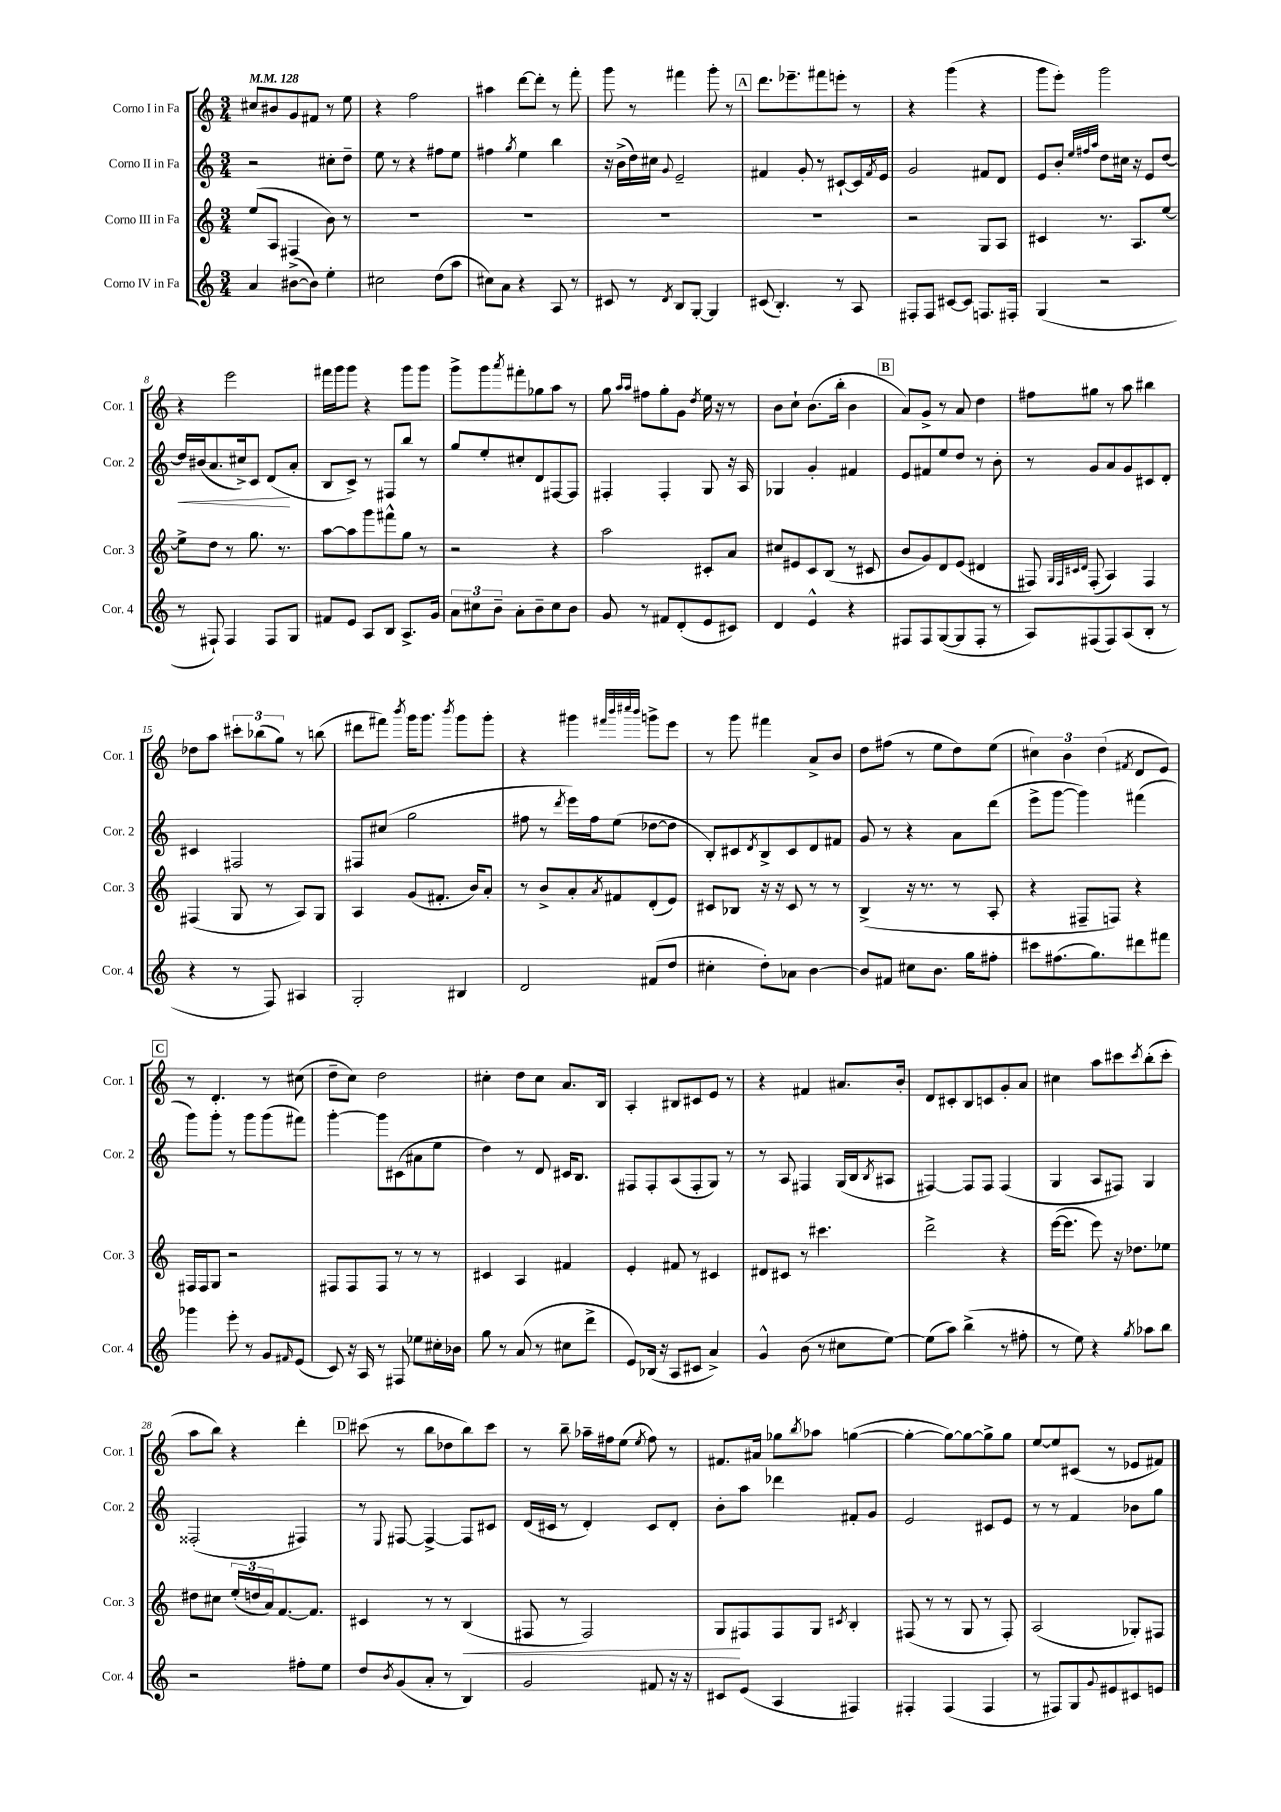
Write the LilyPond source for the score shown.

<<
\new StaffGroup <<
\new Staff = "s0" \with { instrumentName = "Corno I in Fa" shortInstrumentName = "Cor. 1" } {
    \clef treble \key c \major \numericTimeSignature \time 3/4 \tempo 4 = 128
    cis''8 bis'8 g'8 fis'8 r8 e''8 |
    r4 f''2 |
    ais''4 d'''8~ d'''8-. r8 f'''8-. |
    g'''8 r8 fis'''4 g'''8-. r8 |
    \mark \markup { \box "A" } d'''8. ees'''8.-- fis'''8 e'''8-. r8 |
    r4 g'''4( r4 |
    g'''8 e'''8-.) g'''2 |
    r4 e'''2 |
    fis'''16 g'''16 g'''8 r4 g'''8 g'''8 |
    g'''8-> g'''8 \acciaccatura { a'''8 } fis'''8-. ges''8 a''8 r8 |
    g''8 \grace { a''16 a''16 } fis''8 g''8-. g'8 \acciaccatura { d''8 } e''16 r16 r8 |
    b'8 c''8-! b'8.( b''16-. b'4 |
    \mark \markup { \box "B" } a'8) g'8-> r8 a'8 d''4 |
    fis''8 gis''8 r8 a''8 bis''4 |
    des''8 a''8 \tuplet 3/2 { cis'''8-. bes''8( g''8) } r8 b''8( |
    dis'''8 fis'''8) \acciaccatura { b'''8 } g'''16 g'''8. \acciaccatura { b'''8 } g'''8 g'''8-. |
    r4 gis'''4 \grace { fis'''32 b'''32 cis''''32 b'''32 } g'''8-> e'''8 |
    r8 g'''8 fis'''4 a'8-> b'8 |
    d''8 fis''8( r8 e''8 d''8) e''8( |
    \tuplet 3/2 { cis''4) b'4 d''4( } \acciaccatura { fis'8 } d'8 e'8) |
    \mark \markup { \box "C" } r8 d'4.-. r8 cis''8( |
    d''8-- c''8) d''2 |
    cis''4-. d''8 cis''8 a'8. b16 |
    a4-. bis8 cis'8 e'8 r8 |
    r4 fis'4 ais'8. b'16-. |
    d'8 cis'8-. b8 c'8 g'8-. a'8 |
    cis''4 a''8 cis'''8 \acciaccatura { cis'''8 } b''8-.( cis'''8-. |
    a''8 b''8) r4 d'''4-. |
    \mark \markup { \box "D" } cis'''8( r8 b''8 des''8 b''8) cis'''8 |
    r8 b''8-- aes''16-- fis''16 e''8( \acciaccatura { e''8 } fis''8) r8 |
    fis'8. ais'16 ges''8 \acciaccatura { b''8 } aes''8 g''4~( |
    g''4~-. g''8~) g''8~ g''8-> g''8 |
    e''8~ e''8 cis'8( r8 ees'8 fis'8) \bar "|." |
}
\new Staff = "s1" \with { instrumentName = "Corno II in Fa" shortInstrumentName = "Cor. 2" } {
    \clef treble \key c \major \numericTimeSignature \time 3/4
    r2 cis''8-. d''8-- |
    e''8 r8 r4 fis''8 e''8 |
    fis''4 \acciaccatura { g''8 } e''4 b''4 |
    r16 b'16->( d''16) cis''16 \appoggiatura { g'8 } e'2-- |
    \mark \markup { \box "A" } fis'4 g'8-. r8 cis'8~-! cis'16 \acciaccatura { fis'8 } e'16 |
    g'2 fis'8 d'8 |
    e'8 b'8-. \grace { e''32 fis''32 a''32 } d''8 cis''16 r16 e'8 d''8~ |
    d''16\< bis'16( a'8. cis''16->) c'8 d'8\!( a'8-. |
    b8 c'8->) r8 fis8 b''8 r8 |
    g''8 e''8-. cis''8-. d'8 fis8~ fis8 |
    fis4-. fis4-. g8 r16 a16 |
    ges4 g'4-. fis'4 |
    \mark \markup { \box "B" } e'8 fis'8 e''8 d''8 r8 b'8-. |
    r8 g'8 a'8 g'8 cis'8 d'8-. |
    cis'4 fis2 |
    fis8 cis''8( g''2 |
    fis''8 r8 \acciaccatura { d'''8 } e'''16) fis''16 e''8( des''8~ des''8 |
    b8-.) cis'8 \acciaccatura { d'8 } b8-> cis'8 d'8 fis'8 |
    g'8 r8 r4 a'8 d'''8( |
    e'''8-> g'''8~ g'''4) fis'''4( |
    \mark \markup { \box "C" } g'''8) g'''8-. r8 g'''8 g'''8( fis'''8) |
    g'''4~-. g'''8 cis'8( ais'8 e''8 |
    d''4) r8 d'8 cis'16 b8. |
    fis8 fis8-. a8( fis8-. g8) r8 |
    r8 a8 fis4 g16( b16 \acciaccatura { b8 } ais8 |
    fis4~) fis8 fis8 fis4( |
    g4 a8 fis8) g4 |
    fisis2-.( fis4) |
    \mark \markup { \box "D" } r8 \appoggiatura { e8 } fis8~ fis4~-> fis8 cis'8 |
    d'16( cis'16 r8 d'4-.) cis'8 d'8-. |
    b'8-. a''8 des'''4 fis'8-. g'8 |
    e'2 cis'8 e'8 |
    r8 r8 f'4 bes'8 g''8 \bar "|." |
}
\new Staff = "s2" \with { instrumentName = "Corno III in Fa" shortInstrumentName = "Cor. 3" } {
    \clef treble \key c \major \numericTimeSignature \time 3/4
    e''8( a8 fis4 b'8) r8 |
    R2. |
    R2. |
    R2. |
    \mark \markup { \box "A" } R2. |
    r2 g8 a8 |
    cis'4 r8. a8. e''8~ |
    e''8-> d''8 r8 g''8. r8. |
    a''8~ a''8 g'''8 fis'''8-^ g''8 r8 |
    r2 r4 |
    a''2 cis'8-. a'8 |
    cis''8 eis'8 c'8 b8( r8 cis'8 |
    \mark \markup { \box "B" } b'8 g'8) d'8 e'8( dis'4 |
    fis8) \grace { g32 fis32 cis'32 d'32 } fis8-.( a4) fis4 |
    fis4( g8 r8 a8) g8 |
    a4 g'8( fis'8.-. b'16) a'8-. |
    r8 b'8-> a'8-. \acciaccatura { a'8 } fis'8 d'8-.( e'8) |
    cis'8 bes8 r16 r16 cis'8 r8 r8 |
    b4->( r16 r8. r8 a8-. |
    r4 fis8-- f8) r4 |
    \mark \markup { \box "C" } fis16 fis16 g8 r2 |
    fis8 fis8 fis8 r8 r8 r8 |
    cis'4 a4 fis'4 |
    e'4-. fis'8 r8 cis'4 |
    dis'8 cis'8 r8 cis'''4. |
    d'''2-> r4 |
    e'''16~( e'''8. e'''8) r16 des''8. ees''8 |
    dis''8 cis''8 \tuplet 3/2 { e''16-.( d''16 a'16) } f'8.~ f'8. |
    \mark \markup { \box "D" } cis'4 r8 r8 b4\<( |
    fis8 r8 fis2) |
    g8\! fis8 fis8 g8 \acciaccatura { cis'8 } b4-. |
    fis8( r8 r8 g8 r8 fis8-.) |
    a2( ges8-.) fis8 \bar "|." |
}
\new Staff = "s3" \with { instrumentName = "Corno IV in Fa" shortInstrumentName = "Cor. 4" } {
    \clef treble \key c \major \numericTimeSignature \time 3/4
    a'4 bis'8~->( bis'8) e''4-. |
    cis''2 d''8( a''8 |
    cis''8) a'8 r4 a8 r8 |
    cis'8 r8 \acciaccatura { d'8 } b8 g8~-. g4 |
    \mark \markup { \box "A" } cis'8( b4.-.) r8 a8 |
    fis8-. fis8 cis'8~ cis'8 f8. fis16-. |
    g4( r2 |
    r8 fis8-!) fis4 fis8 g8 |
    fis'8 e'8 a8 b8 a8.-> g'16 |
    \tuplet 3/2 { a'8 cis''8 b'8-- } a'8-. b'8-- cis''8 b'8 |
    g'8 r8 fis'8 d'8-.( e'8 cis'8) |
    d'4 e'4-^ r4 |
    \mark \markup { \box "B" } fis8 fis8 g8~( g8 fis8-. r8 |
    a8) fis8( fis8) a8( b8-. r8 |
    r4 r8 f8) ais4 |
    g2-. bis4 |
    d'2 fis'8( d''8 |
    cis''4-. d''8-.) aes'8 b'4~ |
    b'8 fis'8 cis''8 b'8. g''16 fis''8-. |
    cis'''8 fis''8.( g''8.) dis'''8 fis'''8 |
    \mark \markup { \box "C" } ges'''4 e'''8-. r8 g'8 \grace { fis'16 } e'8( |
    c'8) r16 a16 r8 fis8 ees''8 cis''16-. bes'16 |
    g''8 r8 a'8( r8 cis''8 d'''8-> |
    e'8) bes16( r16 a8 cis'8 a'4->) |
    g'4-^ b'8( r8 cis''8 e''8~) |
    e''8( a''8) b''4->( r8 fis''8-. |
    r8 e''8) r4 \acciaccatura { g''8 } aes''8 b''8 |
    r2 fis''8-. e''8 |
    \mark \markup { \box "D" } d''8 \acciaccatura { b'8 } g'8( a'8-. r8 b4) |
    g'2 fis'8 r16 r16 |
    cis'8 e'8( a4 fis4) |
    fis4-. fis4( fis4 |
    r8 fis8) g8 \appoggiatura { g'8 } eis'8 cis'8 e'8 \bar "|." |
}
>>
>>
